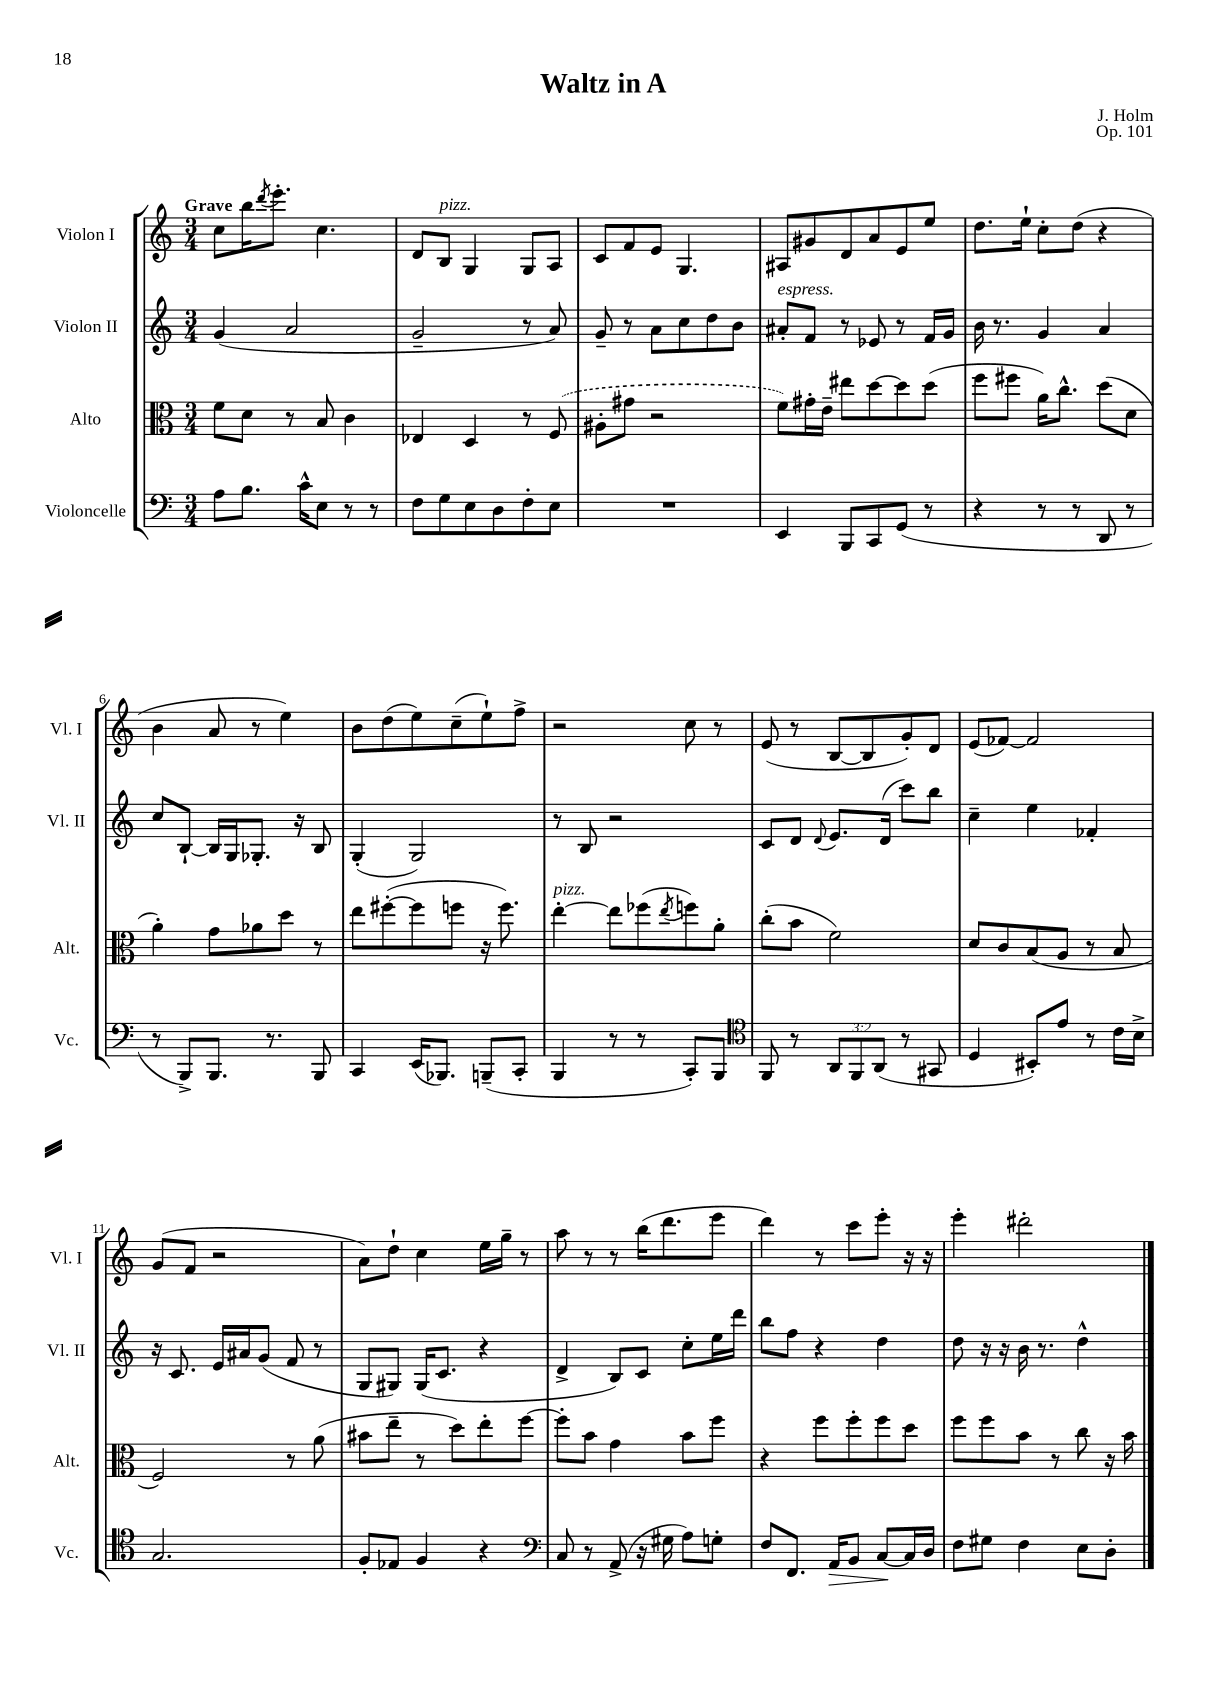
\header { title = "Waltz in A" composer = "J. Holm" opus = "Op. 101" }
<<
\new StaffGroup <<
\new Staff = "s0" \with { instrumentName = "Violon I" shortInstrumentName = "Vl. I" } {
    \clef treble \key c \major \numericTimeSignature \time 3/4 \tempo "Grave"
    c''8 b''16 \acciaccatura { d'''8 } e'''8.-. c''4. |
    d'8 b8^\markup { \italic "pizz." } g4 g8 a8 |
    c'8 f'8 e'8 g4. |
    ais8 gis'8 d'8 a'8 e'8 e''8 |
    d''8. e''16-! c''8-. d''8( r4 |
    b'4 a'8 r8 e''4) |
    b'8 d''8( e''8) c''8--( e''8-!) f''8-> |
    r2 c''8 r8 |
    e'8( r8 b8~ b8 g'8-.) d'8 |
    e'8( fes'8~) fes'2 |
    g'8( f'8 r2 |
    a'8) d''8-! c''4 e''16 g''16-- r8 |
    a''8 r8 r8 b''16( d'''8. e'''8 |
    d'''4) r8 c'''8 e'''8-. r16 r16 |
    e'''4-. dis'''2-. \bar "|." |
}
\new Staff = "s1" \with { instrumentName = "Violon II" shortInstrumentName = "Vl. II" } {
    \clef treble \key c \major \numericTimeSignature \time 3/4
    g'4( a'2 |
    g'2-- r8 a'8) |
    g'8-- r8 a'8 c''8 d''8 b'8 |
    ais'8-.^\markup { \italic "espress." } f'8 r8 ees'8 r8 f'16 g'16 |
    b'16 r8. g'4 a'4 |
    c''8 b8~-! b16 g16 ges8.-. r16 b8 |
    g4-.( g2) |
    r8 b8 r2 |
    c'8 d'8 \appoggiatura { d'8 } e'8. d'16( c'''8) b''8 |
    c''4-- e''4 fes'4-. |
    r16 c'8. e'16 ais'16 g'8( f'8 r8 |
    g8 gis8) gis16( c'8. r4 |
    d'4-> b8) c'8 c''8-. e''16 d'''16 |
    b''8 f''8 r4 d''4 |
    d''8 r16 r16 b'16 r8. d''4-^ \bar "|." |
}
\new Staff = "s2" \with { instrumentName = "Alto" shortInstrumentName = "Alt." } {
    \clef alto \key c \major \numericTimeSignature \time 3/4
    f'8 d'8 r8 b8 c'4 |
    ees4 d4 r8 \once \slurDashed f8( |
    ais8-. gis'8 r2 |
    f'8) gis'16-. e'16-- eis''8 d''8~ d''8 d''8( |
    f''8 fis''8 a'16) c''8.-^ d''8( d'8 |
    a'4-.) g'8 aes'8 d''8 r8 |
    e''8 fis''8~-.( fis''8 f''8 r16 f''8.) |
    e''4~-.^\markup { \italic "pizz." } e''8 fes''8( \acciaccatura { e''8 } f''8) a'8-. |
    c''8-.( b'8 f'2) |
    d'8 c'8 b8( a8 r8 b8 |
    f2) r8 a'8( |
    bis'8 e''8-- r8 d''8) e''8-. f''8~ |
    f''8-. b'8 g'4 b'8 f''8 |
    r4 f''8 f''8-. f''8 d''8 |
    f''8 f''8 b'8 r8 c''8 r16 b'16 \bar "|." |
}
\new Staff = "s3" \with { instrumentName = "Violoncelle" shortInstrumentName = "Vc." } {
    \clef bass \key c \major \numericTimeSignature \time 3/4 \override Staff.TupletNumber.text = #tuplet-number::calc-fraction-text
    a8 b8. c'16-^ e8 r8 r8 |
    f8 g8 e8 d8 f8-. e8 |
    R2. |
    e,4 b,,8 c,8 g,8( r8 |
    r4 r8 r8 d,8 r8 |
    r8 b,,8->) b,,8. r8. b,,8 |
    c,4 e,16( bes,,8.) b,,8--( c,8-. |
    b,,4 r8 r8 c,8-.) b,,8 |
    \clef tenor f,8 r8 \tuplet 3/2 { a,8 f,8 a,8( } r8 gis,8 |
    d4 bis,8-.) e'8 r8 c'16 b16-> |
    g2. |
    f8-. ees8 f4 r4 |
    \clef bass c8 r8 a,8->( r16 gis16 a8) g8-. |
    f8 f,8. a,16\> b,8 c8~\! c16 d16 |
    f8 gis8 f4 e8 d8-. \bar "|." |
}
>>
>>
